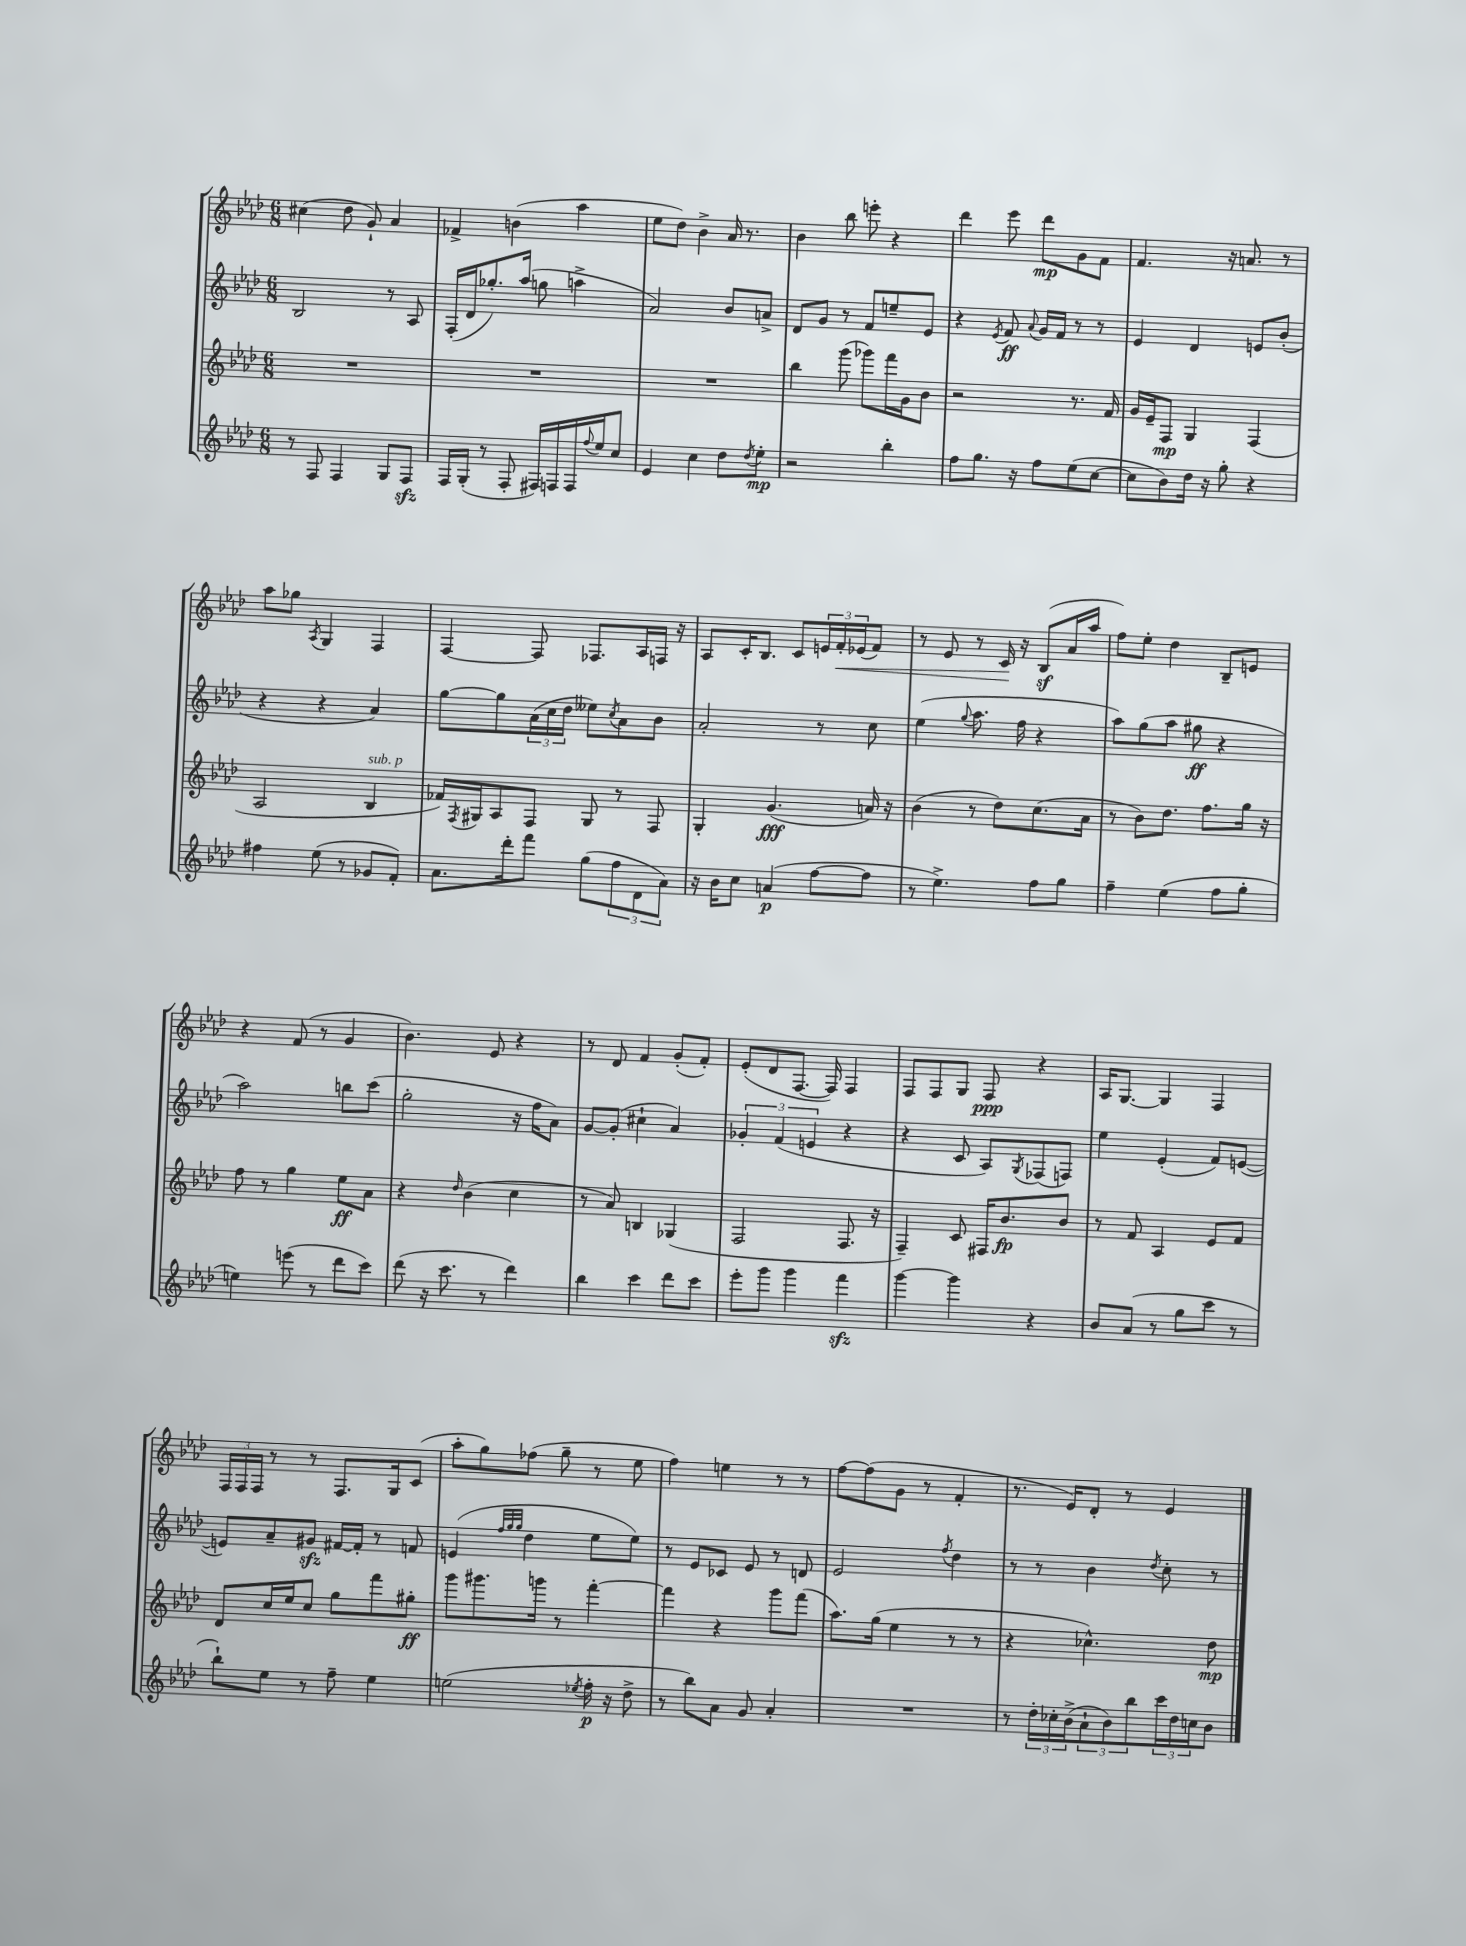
<<
\new StaffGroup <<
\new Staff = "s0" {
    \clef treble \key aes \major \numericTimeSignature \time 6/8
    cis''4( des''8 g'8-!) aes'4 |
    fes'4-> b'4( aes''4 |
    ees''8 des''8) bes'4-> aes'16 r8. |
    bes'4 bes''8 e'''8-. r4 |
    des'''4 ees'''8 des'''8\mp g'8 f'8 |
    f'4. r16 a'8. r8 |
    aes''8 ges''8 \acciaccatura { aes8 } g4 f4 |
    f4~ f8 fes8. aes16 f16 r16 |
    aes8 c'16-. bes8. c'8 \tuplet 3/2 { e'16 f'16-.\< ees'16( } f'8) |
    r8 ees'8 r8 c'16\! r16 bes8\sf( aes'16 aes''16 |
    f''8) ees''8-. des''4 bes8-- e'8 |
    r4 f'8( r8 g'4 |
    bes'4.) ees'8 r4 |
    r8 des'8 f'4 g'8-.( f'8-.) |
    ees'8-.( des'8 f8.~ f16) f4 |
    f8 f8 g8 f8\ppp r4 |
    aes16 g8.~ g4 f4 |
    \tuplet 3/2 { f16 f16 f16 } r8 r8 f8. g16 c'8( |
    aes''8-. g''8) fes''8( g''8-- r8 ees''8 |
    f''4) e''4 r8 r8 |
    f''8~ f''8( g'8 r8 f'4-. |
    r8. ees'16) des'8-. r8 ees'4 \bar "|." |
}
\new Staff = "s1" {
    \clef treble \key aes \major \numericTimeSignature \time 6/8
    bes2 r8 aes8 |
    f16-.( des'16 ges''8.-.) aes''16( g''8 a''4-> |
    aes'2) bes'8 a'8-> |
    des'8 g'8 r8 f'8 e''8-- ees'8 |
    r4 \acciaccatura { ees'8 } f'8\ff \appoggiatura { aes'8 } g'16 f'16 r8 r8 |
    ees'4 des'4 e'8 bes'8-.( |
    r4 r4 aes'4) |
    g''8~ g''8 \tuplet 3/2 { aes'16( c''16 des''16 } eeses''8) \acciaccatura { c''8 } aes'8 bes'8 |
    aes'2-. r8 c''8 |
    ees''4( \appoggiatura { g''8 } aes''8. f''16 r4 |
    aes''8) g''8( aes''8 gis''8\ff r4 |
    aes''2) b''8 c'''8( |
    g''2-. r16 f''16 aes'8) |
    g'8~ g'8-.( cis''4-! aes'4) |
    \tuplet 3/2 { ges'4-. f'4( e'4 } r4 |
    r4 c'8 aes8) \acciaccatura { g8 } fes8( f8) |
    ees''4 ees'4-.( f'8) e'8~( |
    e'8) aes'8-- gis'8\sfz fis'16~ fis'16-. r8 f'8 |
    e'4( \grace { f''32 g''32 g''32 } des''4 ees''8 ees''8) |
    r8 ees'8 ces'8 ees'8 r8 d'8 |
    ees'2 \acciaccatura { f''8 } des''4 |
    r8 r8 bes'4 \acciaccatura { des''8 } c''8-. r8 \bar "|." |
}
\new Staff = "s2" {
    \clef treble \key aes \major \numericTimeSignature \time 6/8
    R2. |
    R2. |
    R2. |
    bes''4 g'''8( ges'''8) f'''16 g'16 bes'8 |
    r2 r8. f'16 |
    g'16 ees'16-- f8\mp g4 f4( |
    aes2 bes4^\markup { \italic "sub. p" } |
    fes'16) \acciaccatura { f8 } gis16 aes8 f8 gis8 r8 f8 |
    g4-. g'4.\fff( a'16) r16 |
    bes'4( r8 des''8) c''8.( aes'16 |
    r8 bes'8) des''8. f''8. g''16 r16 |
    f''8 r8 g''4 ees''8\ff aes'8 |
    r4 \grace { des''16 } bes'4( c''4 |
    r8 aes'8) b4 ges4( |
    f2 f8. r16 |
    f4--) c'8 fis16 bes'8.\fp bes'8 |
    r8 f'8 aes4 ees'8 f'8 |
    des'8 c''16 ees''16 c''8 g''8 f'''8 gis''8-.\ff |
    g'''8 gis'''8. g'''16 r8 f'''4~-. |
    f'''4 r4 g'''8 f'''8( |
    aes''8.) g''16( ees''4 r8 r8 |
    r4 ces''4.-^) des''8\mp \bar "|." |
}
\new Staff = "s3" {
    \clef treble \key aes \major \numericTimeSignature \time 6/8
    r8 f8 f4 g8 f8\sfz |
    f16 g16-.( r8 f8-. fis16) f16 f16 \appoggiatura { f''8 } ees''16 c''8 |
    ees'4 c''4 des''8 \acciaccatura { des''8 } ees''8-.\mp |
    r2 bes''4-. |
    f''8 g''8. r16 f''8 ees''8( c''8~ |
    c''8 bes'8) des''16 r16 g''8-. r4 |
    fis''4 ees''8( r8 ges'8 f'8-.) |
    aes'8. des'''16-. f'''8 g''8( \tuplet 3/2 { f''8 des'8 aes'8) } |
    r16 bes'16 c''8 a'4\p( f''8~ f''8 |
    r8 ees''4.->) f''8 g''8 |
    f''4-- ees''4( f''8 g''8-. |
    e''4) e'''8( r8 des'''8 c'''8) |
    des'''8( r16 c'''8. r8 des'''4) |
    bes''4 c'''4 des'''8 c'''8 |
    ees'''8-. g'''8 g'''4 f'''4\sfz |
    g'''4~ g'''4 r4 |
    bes'8 aes'8( r8 g''8 c'''8 r8 |
    bes''8-!) ees''8 r8 f''8-- ees''4 |
    e''2( \acciaccatura { ees''8 } f''16-.\p r16 des''8-> |
    r8 bes''8) aes'8 g'8 aes'4-. |
    R2. |
    r8 \tuplet 3/2 { des''16-. ces''16-. bes'16->( } \tuplet 3/2 { aes'8-! bes'8) bes''8 } \tuplet 3/2 { c'''16 des''16 c''16 } bes'8 \bar "|." |
}
>>
>>
\layout { \context { \Score \remove "Bar_number_engraver" } }
